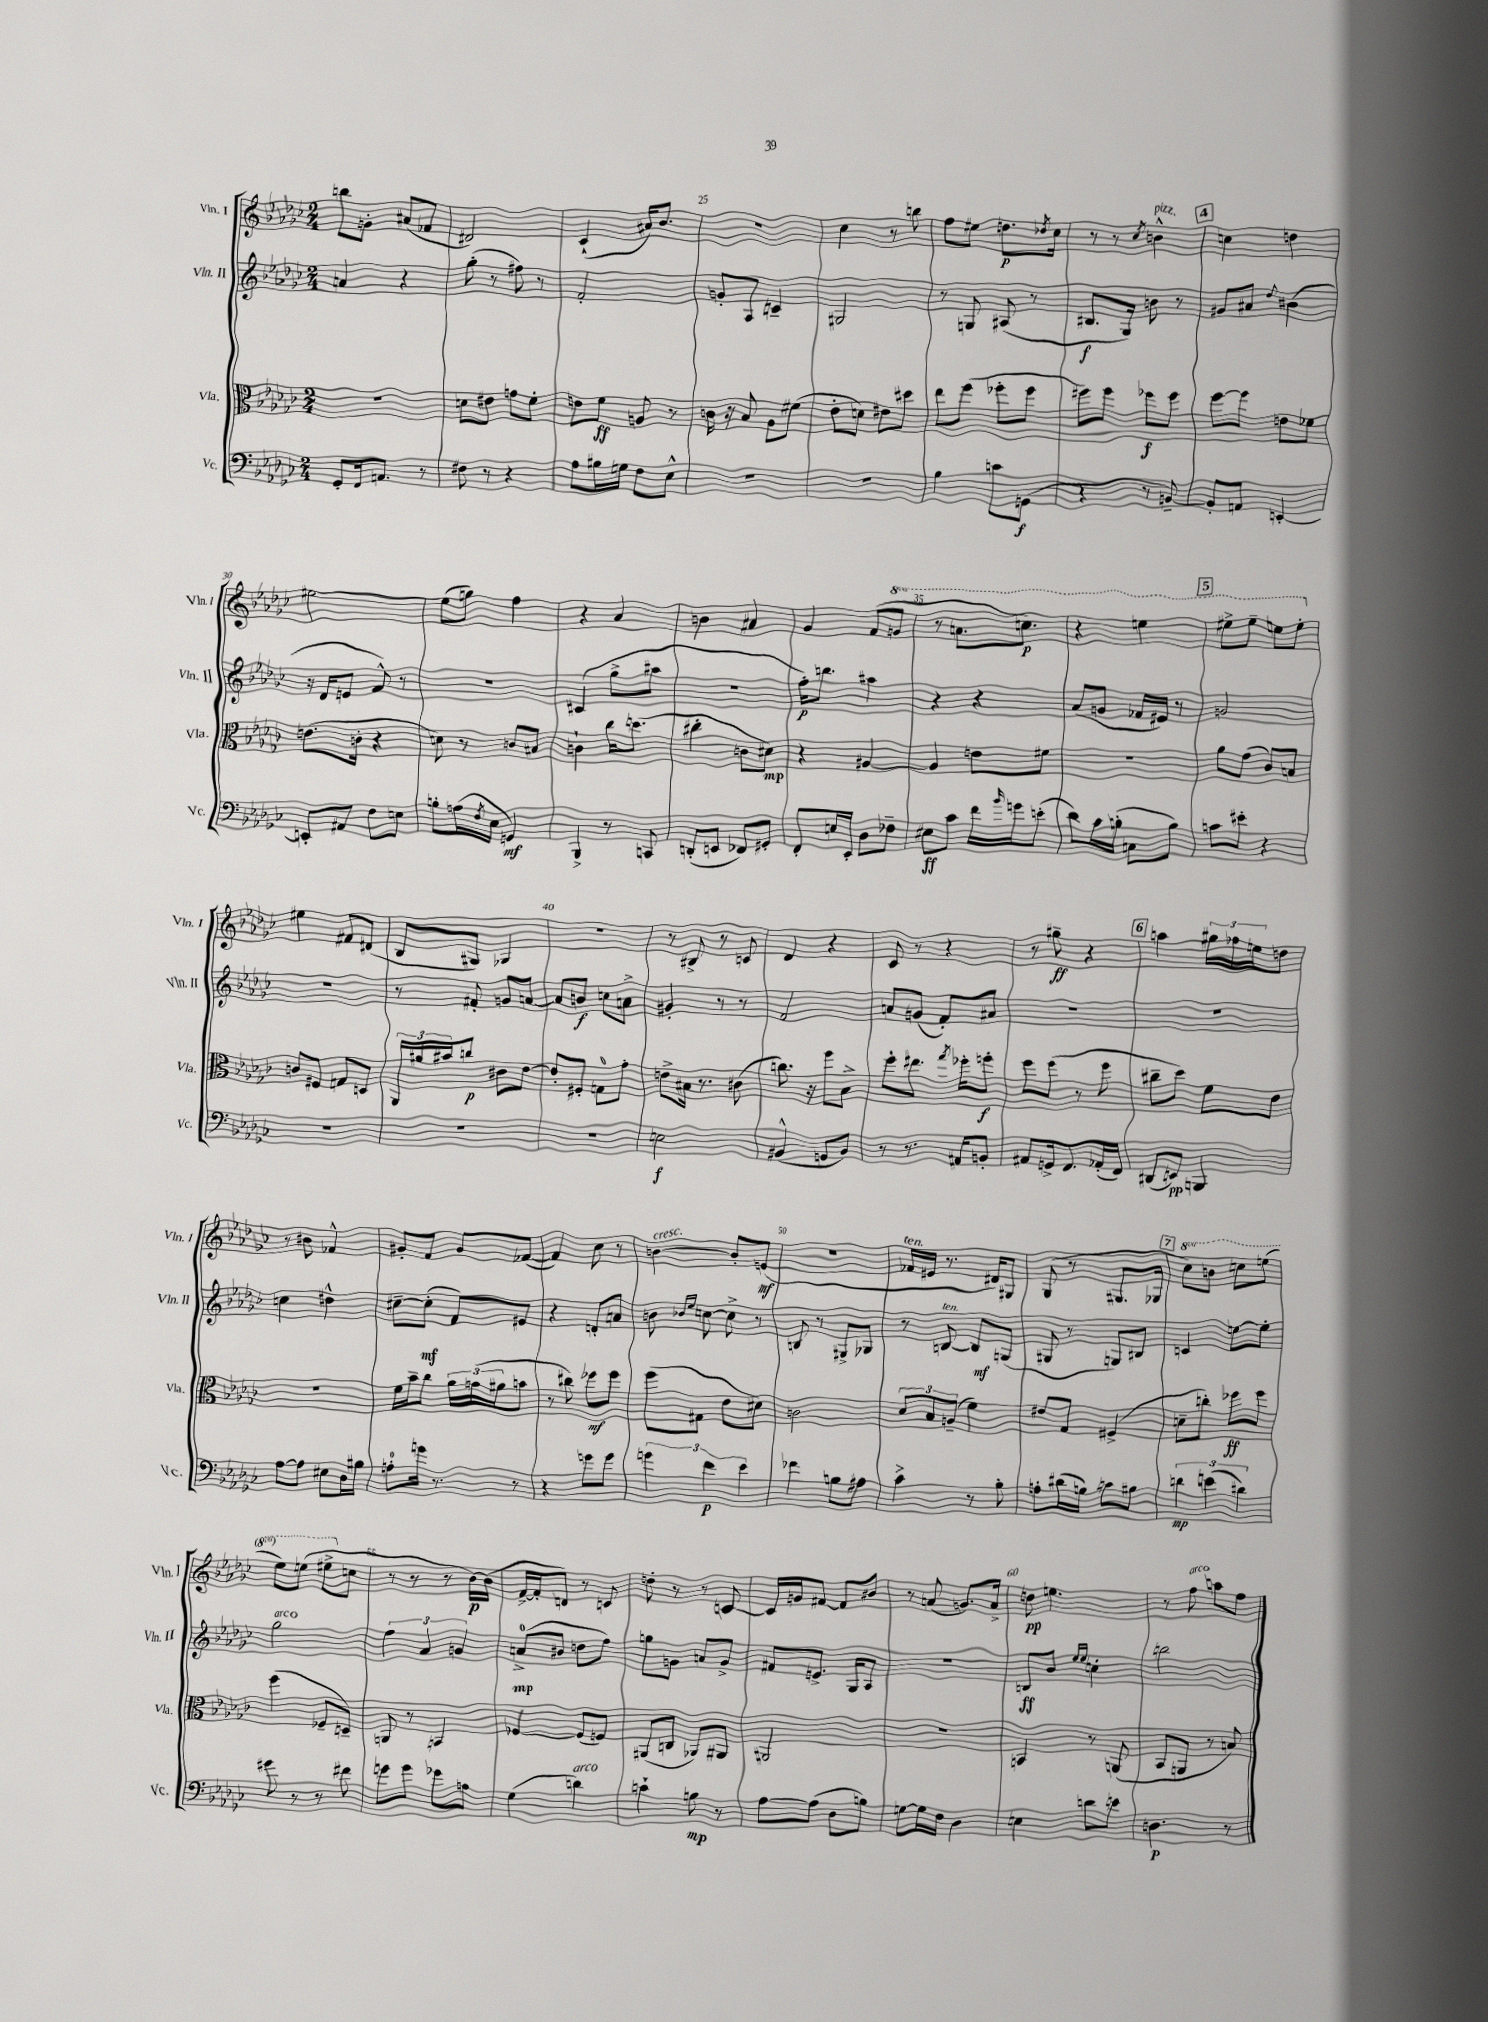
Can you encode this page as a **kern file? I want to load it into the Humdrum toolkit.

**kern	**kern	**kern	**kern
*staff4	*staff3	*staff2	*staff1
*clefF4	*clefC3	*clefG2	*clefG2
*k[b-e-a-d-g-c-]	*k[b-e-a-d-g-c-]	*k[b-e-a-d-g-c-]	*k[b-e-a-d-g-c-]
*M2/4	*M2/4	*M2/4	*M2/4
8GG-'/L	2r	4a/	8bb\L
16FF/k	.	.	8g'\J
8.AA/J	.	.	.
.	.	4r	(8a#/L
8r	.	.	8f-/J
=	=	=	=
8F#\	8d\L	(8gg-'\	2d#/)
8r	8e#\J	8r	.
4r	8g\L	8ff#\)	.
.	8f'\J	8r	.
=	=	=	=
8A-\L	8e\L	2f'/	(4c-`/
16B#\L	8f\J	.	.
16G\JJ	.	.	.
8F\L	8A/	.	16a#/LK)
.	.	.	8.b-/J
8E-^^\J	8r	.	.
=	=	=	=
2r	16c\	8g'/L	2r
.	16r	.	.
.	8B-/	8A-/J	.
.	8A-\L	4c~/	.
.	(8f#\J	.	.
=	=	=	=
2r	8e-'\L	2G#/	4cc-\
.	8d\J)	.	.
.	8e#\L	.	8r
.	8dd#\J	.	8bb\
=	=	=	=
4B-\	8ee-\L	8r	8ff\L
.	(8ff\J	8G/	8ee#\J
8c\L	8ff-'\L	(8A#/	8.dd\L
(8GG\J	8ff-\J	8r	.
.	.	.	8qdd-/
.	.	.	16cc-\Jk
=	=	=	=
4r	8ff#\L)	8.B#/L	8r
.	8ff#\J	.	8r
.	.	16G-/Jk)	.
.	.	.	8qcc-/
8r	8ff-\L	8b\	4b^^\
[8BB~/)	8ff-\J	8r	.
=	=	=	=
8BB'/]L	[8ff\L	8g#/L	4cc\
8AA/J	8ff\]J	8a#/J	.
.	.	8qqdd-/	.
[4EE'/	8e\L	(4b#\	4dd\
.	8f-\J	.	.
=	=	=	=
8EE'/]L	(8.e\L	16r	[2ee#\
.	.	16d-/LK	.
8AA#/J	.	8e/J	.
.	16c'\Jk	.	.
8F\L	4r	8f^^/)	.
8E\J	.	8r	.
=	=	=	=
8B'\L	8d\)	2r	(8ee#\]L
(16A\L	8r	.	8gg\J)
8qF/	.	.	.
16E-\JJ	.	.	.
4GG/)	8c/L	.	4ff\
.	8B#/J	.	.
=	=	=	=
4BBB-^/	4c`\	(4c#/	4r
8r	16cc-\LK	8gg-^\L	4a-/
.	(8.dd\J	.	.
8CC/	.	8aa#\J	.
=	=	=	=
(8DD'/L	4cc#'\	2r	4b\
8EE/J	.	.	.
8FF-/L)	8c\L	.	4a#/
8GG#'/J	8d#\J)	.	.
=	=	=	=
8FF'/L	4r	16ff'\LK)	4g-/
.	.	8.bb\J	.
16E/L	.	.	.
16EE-'/JJ	.	.	.
8D-\L	[4A#/	4aa#\	(8f/L
8F-~\J	.	.	8gg/J
=	=	=	=
8E#\L	4A#/]	4r	8r
8c-\J	.	.	8.aa\L
16f\LL	8e\L	4r	.
16qqb-/	.	.	.
16g\J	.	.	8.ccc\J)
(8e'\J	8f#\J	.	.
=	=	=	=
8d-\L)	2r	(8a-/L	4r
16c-\L	.	8g/J	.
(16B'\JJ	.	.	.
8C\L	.	16f-/LL	4eee\
.	.	16e#/JJ)	.
8B\J)	.	8r	.
=	=	=	=
8c\L	8a-\L	2g/	8eee#^\L
8e#'\J	(8g-\J	.	8eee#~\J
4r	8c-/L)	.	8eee\L
.	8B/J	.	8eee'\J
=	=	=	=
2r	8c/L	2r	4ee#\
.	8F#/J	.	.
.	8G/L	.	8f#/L
.	8D/J	.	(8d#/J
=	=	=	=
2r	24AA-/LL	8r	8B-/L
.	24a#/	.	.
.	24b#/J	.	.
.	8cc/J	8f#'/	8G#/J)
.	8c#\L	8g/L	4G-/
.	[8e-\J	[8a/J	.
=	=	=	=
2r	8e-'/]L	8a/]L	2r
.	8F#'/J	8b/J	.
.	8G\L	8cc\L	.
.	8g-'\J	8a^\J	.
=	=	=	=
2E\	8e^\L	4g#'/	8r
.	16B#\Jk	.	8B#^/
.	8.r	.	.
.	.	8r	8r
.	(8c#\	8r	8c/
=	=	=	=
(4BB#^^/	8.cc\)	2f/	4d-/
.	16r	.	.
8GG/L	8ff\L	.	4r
8BB#/J)	8B-^\J	.	.
=	=	=	=
8r	8ff'\L	8a/L	8c-/
8.r	8.ee#\J	(8g/J	8r
.	.	8f'/L)	4r
.	8qgg-/	.	.
16AA#/LK	16ff-'\LK	.	.
8BB'/J	8ff'\J	8a#/J	.
=	=	=	=
8AA#/L	8ff\L	2r	8r
16GG^/k	(8ff\J	.	8gg#~\
8.FF/	.	.	.
.	8r	.	4r
(16AA-'/L	8ff\	.	.
16FF/JJ)	.	.	.
=	=	=	=
(8DD#/L	8cc#~\L	2r	4aa\
8EE/J)	8dd-\J)	.	.
4BBB/	8f\L	.	24gg#\LL
.	.	.	24ff-\
.	.	.	24ee\J
.	8e-\J	.	8dd\J
=	=	=	=
[8A-\L	2r	4cc\	8r
8A-\]J	.	.	8b#\
8E#\L	.	4dd#^^\	4f-^^/
16D-\L	.	.	.
16B#\JJ	.	.	.
=	=	=	=
8A'\L	16f\LL	[8cc#~\L	8g#'/L
.	16b-~\J	.	.
16g\Jk	8cc-\J	(8cc#'\]J	8f/J
8.r	.	.	.
.	24a-\LL	8f/L)	8g#/L
.	(24g\	.	.
.	24a#\J	.	.
8r	8b\J	8e#/J	([8f-/J
=	=	=	=
4r	8r	4r	4f-/])
.	8cc#\)	.	.
8g\L	8ff-\L	8d'/L	8cc-\
8g\J	8ff-\J	8a/J	8r
=	=	=	=
6g\	(8ff\L	8b\	[4b\
.	.	16qqb-/LL	.
.	.	16qqee-/JJ	.
.	8G#\J	[8cc\	.
6f\	.	.	.
.	8e-\L	8cc^\]	8b'/]L
6e-\	.	.	.
.	8d#\J)	8r	(8e/J
=	=	=	=
4f-\	2c\	8B/	2r
.	.	8r	.
8B\L	.	8G#^/L	.
8A#\J	.	8G-/J	.
=	=	=	=
4c-^\	12d-/L	8r	16f-/LL
.	.	.	16e#/JJ
.	12B-/	.	.
.	.	[8B/	8.r
.	(12A~/J	.	.
8r	4f\)	8B/]L	.
.	.	.	16d#/LK)
8B-'\	.	(8G/J	8G#/J
=	=	=	=
8A'\L	8e#/L	8G#/	(8G-/
(16d#\L	8G-/J	8r	8r
16B\JJ)	.	.	.
8c\L	(4F#^/	8G/L)	8.G#/L
8B#\J	.	8B#/J	.
.	.	.	16G-/Jk
=	=	=	=
6d\	8d~\L	4c/	8ccc-\L)
.	8cc'\J)	.	8bb\J
(6e\	.	.	.
.	8ff-\L	[8ee\L	8ccc\L
6d#\)	.	.	.
.	8ff-\J	8ee'\]J	(8eee\J
=	=	=	=
8g#\	(4ff\	2gg-\	8eee-\L)
8r	.	.	(8eee\J
8r	8F-~/L	.	8eee#^\L
8f#\	8D~/J)	.	8cc\J
=	=	=	=
8g\L	8AA/	6ff\	8r
8g\J	8r	.	8r
.	.	6a-/	.
8g-\L	4BB/	.	8r
.	.	6g/	.
8A\J	.	.	[16b-\LL)
.	.	.	(16b-\]JJ
=	=	=	=
(4G-\	[4F-/	(8a^/L	[16f^/LL
.	.	.	16f'/]J
.	.	8b#/J	8d/J)
4d\)	(8F-/]L	8dd\L	8r
.	8F/J)	8ff\J)	8c/
=	=	=	=
4c`\	(8AA#/L	8gg\L	8dd'\
.	8C/J	8g\J	8r
8B\	8AA-/L)	8a/L	8r
8r	8AA#/J	8g^/J	[8c/
=	=	=	=
[8A-\L	2AA#/	8f#/L	16c/]LL
.	.	.	16g/J
(8A-\]J	.	8.e^/J	[8f#/J
8D-\L	.	.	8f#/]L
.	.	16G-/LK	.
8B\J)	.	8A-/J	8b#/J
=	=	=	=
[8G\L	2r	2r	8r
16G\]L	.	.	(8a/
16F\JJ	.	.	.
4D-\	.	.	8.g/L)
.	.	.	16a^/Jk
=	=	=	=
4E\	4BB/	8B/L	8dd\
.	.	8b-/J	4.ee\
.	.	16qqee-/LL	.
.	.	16qqee-/JJ	.
8d\L	8r	4cc'\	.
8e\J	(8AA/	.	.
=	=	=	=
4.D\	8BB-/L	2bb\	8r
.	8AA/J	.	8ff\
.	8r	.	8aa\L
8r	8B/)	.	8ff\J
==	==	==	==
*-	*-	*-	*-
